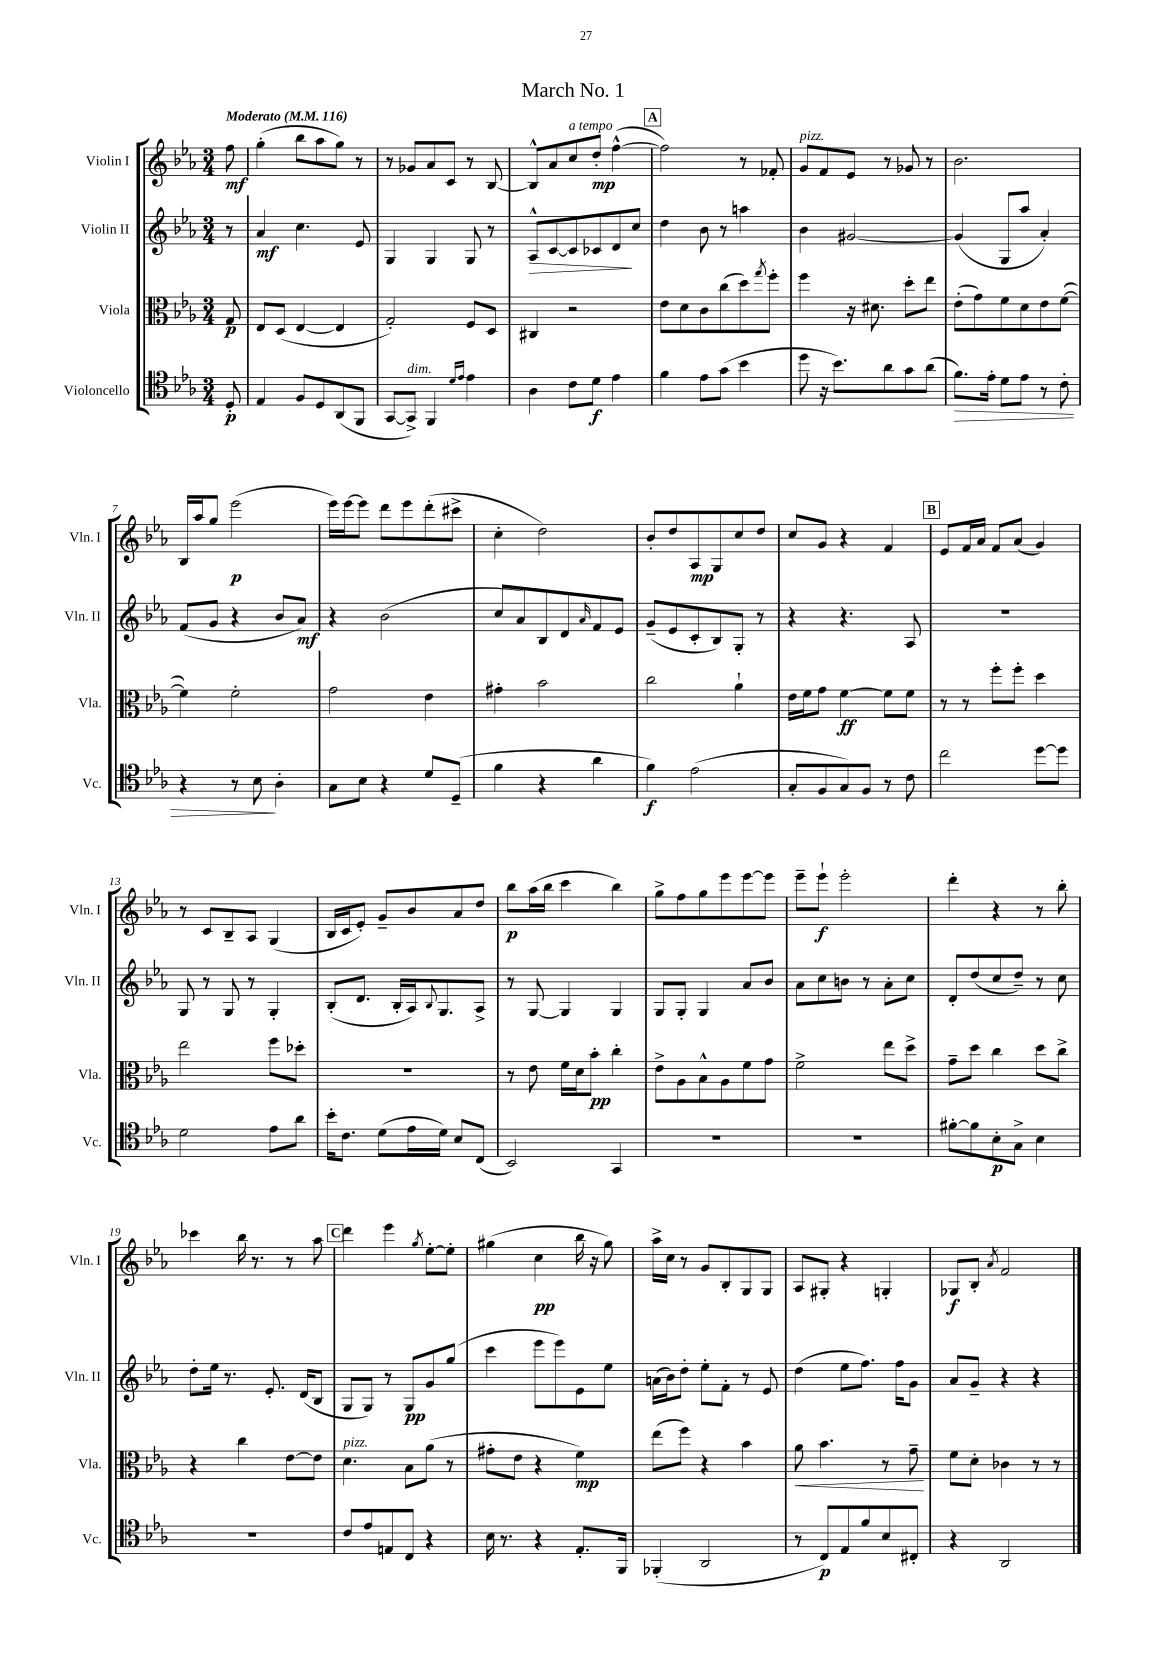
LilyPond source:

\header { title = "March No. 1" }
<<
\new StaffGroup <<
\new Staff = "s0" \with { instrumentName = "Violin I" shortInstrumentName = "Vln. I" } {
    \clef treble \key ees \major \numericTimeSignature \time 3/4 \partial 8 \tempo "Moderato" 4 = 116
    f''8\mf |
    g''4-.( bes''8 aes''8 g''8) r8 |
    r8 ges'8 aes'8 c'8 r8 bes8~ |
    bes8-^ aes'8 c''8^\markup { \italic "a tempo" } d''8-.\mp f''4~-^( |
    \mark \markup { \box "A" } f''2) r8 fes'8-. |
    g'8^\markup { \italic "pizz." } f'8 ees'8 r8 ges'8 r8 |
    bes'2. |
    bes16 aes''16 g''8 ees'''2\p( |
    ees'''16) ees'''16~ ees'''8 d'''8 ees'''8 d'''8-.( cis'''8-> |
    c''4-. d''2) |
    bes'8-. d''8 aes8\mp g8 c''8 d''8 |
    c''8 g'8 r4 f'4 |
    \mark \markup { \box "B" } ees'8 f'16 aes'16 f'8 aes'8( g'4) |
    r8 c'8 bes8-- aes8 g4( |
    bes16 c'16 ees'8-.) g'8-- bes'8 aes'8 d''8 |
    bes''8\p aes''16( bes''16 c'''4 bes''4) |
    g''8-> f''8 g''8 ees'''8 ees'''8~ ees'''8 |
    ees'''8-- ees'''8-!\f ees'''2-. |
    d'''4-. r4 r8 bes''8-. |
    ces'''4 bes''16 r8. r8 aes''8 |
    \mark \markup { \box "C" } d'''4 ees'''4 \acciaccatura { g''8 } ees''8~-. ees''8-. |
    gis''4( c''4\pp bes''16 r16 gis''8) |
    aes''16-> c''16 r8 g'8 bes8-. g8 g8 |
    aes8 gis8-. r4 g4-. |
    ges8\f bes8-. \acciaccatura { aes'8 } f'2 \bar "|." |
}
\new Staff = "s1" \with { instrumentName = "Violin II" shortInstrumentName = "Vln. II" } {
    \clef treble \key ees \major \numericTimeSignature \time 3/4 \partial 8
    r8 |
    aes'4\mf c''4. ees'8 |
    g4 g4 g8 r8 |
    aes8-^\> c'8~ c'8 ces'8 d'8\! c''8 |
    \mark \markup { \box "A" } d''4 bes'8 r8 a''4 |
    bes'4 gis'2~ |
    gis'4( g8 aes''8 aes'4-.) |
    f'8( g'8 r4 bes'8 aes'8\mf) |
    r4 bes'2( |
    c''8 aes'8) bes8 d'8 \grace { aes'16 } f'8 ees'8 |
    g'8--( ees'8 c'8-. bes8) g8-. r8 |
    r4 r4. aes8 |
    \mark \markup { \box "B" } R2. |
    g8 r8 g8 r8 g4-. |
    bes8-.( d'8. bes16-. aes16) \appoggiatura { bes8 } g8. aes8-> |
    r8 g8~ g4 g4 |
    g8 g8-. g4 aes'8 bes'8 |
    aes'8 c''8 b'8 r8 aes'8-. c''8 |
    d'8-. d''8( c''8 d''8--) r8 c''8 |
    d''8-. ees''16 r8. ees'8.-. d'16( bes8 |
    \mark \markup { \box "C" } g8 g8) r8 g8\pp g'8 g''8( |
    c'''4 ees'''8 ees'''8) ees'8 ees''8 |
    a'16( bes'16) d''8-. ees''8-. f'8-. r8 ees'8 |
    d''4( ees''8 f''8.) f''16 g'8 |
    aes'8 g'8-- r4 r4 \bar "|." |
}
\new Staff = "s2" \with { instrumentName = "Viola" shortInstrumentName = "Vla." } {
    \clef alto \key ees \major \numericTimeSignature \time 3/4 \partial 8
    g8\p |
    ees8 d8( ees4~ ees4 |
    g2-.) f8 d8 |
    cis4 r2 |
    \mark \markup { \box "A" } ees'8 d'8 c'8 c''8( d''8) \acciaccatura { g''8 } f''8-. |
    f''4 r16 dis'8. d''8-. ees''8 |
    ees'8-.( g'8) f'8 d'8 ees'8 f'8~( |
    f'4) f'2-. |
    g'2 ees'4 |
    gis'4-. bes'2 |
    c''2 aes'4-! |
    ees'16 f'16 g'8 f'4~\ff f'8 f'8 |
    \mark \markup { \box "B" } r8 r8 f''8-. f''8-. d''4 |
    ees''2 f''8 des''8-. |
    R2. |
    r8 ees'8 f'16 d'16 bes'8-.\pp c''4-. |
    ees'8-> aes8 bes8-^ aes8 f'8 g'8 |
    f'2-> ees''8 d''8-> |
    g'8-- d''8 c''4 d''8 c''8-> |
    r4 c''4 ees'8~ ees'8 |
    \mark \markup { \box "C" } d'4.^\markup { \italic "pizz." } bes8 aes'8( r8 |
    gis'8-. ees'8 r4 f'4\mp) |
    ees''8( f''8) r4 bes'4 |
    aes'8\< bes'4. r8 g'8--\! |
    f'8 d'8-. ces'4 r8 r8 \bar "|." |
}
\new Staff = "s3" \with { instrumentName = "Violoncello" shortInstrumentName = "Vc." } {
    \clef tenor \key ees \major \numericTimeSignature \time 3/4 \partial 8
    d8-.\p |
    ees4 f8 d8 aes,8( f,8 |
    g,8~ g,8->^\markup { \italic "dim." }) f,4 \grace { d'16 ees'16 } ees'4 |
    aes4 c'8 d'8\f ees'4 |
    \mark \markup { \box "A" } f'4 ees'8 g'8( bes'4 |
    d''8 r16 bes'8.) aes'8 g'8 aes'8( |
    f'8.\>) ees'16-. d'8 ees'8 r8 c'8-. |
    r4 r8 bes8\! aes4-. |
    g8 bes8 r4 d'8 d8--( |
    f'4 r4 aes'4 |
    f'4\f) ees'2( |
    g8-. f8 g8) f8 r8 c'8 |
    \mark \markup { \box "B" } c''2 d''8~ d''8 |
    d'2 ees'8 aes'8 |
    bes'16-. c'8. d'8( ees'16 d'16) bes8 c8( |
    bes,2) g,4 |
    R2. |
    R2. |
    fis'8~-. fis'8 bes8-.\p g8-> bes4 |
    R2. |
    \mark \markup { \box "C" } c'8 ees'8 e8 c8 r4 |
    bes16 r8. r4 ees8.-. f,16 |
    fes,4-.( aes,2 |
    r8 c8\p) ees8 f'8 bes8 cis8-. |
    r4 aes,2 \bar "|." |
}
>>
>>
